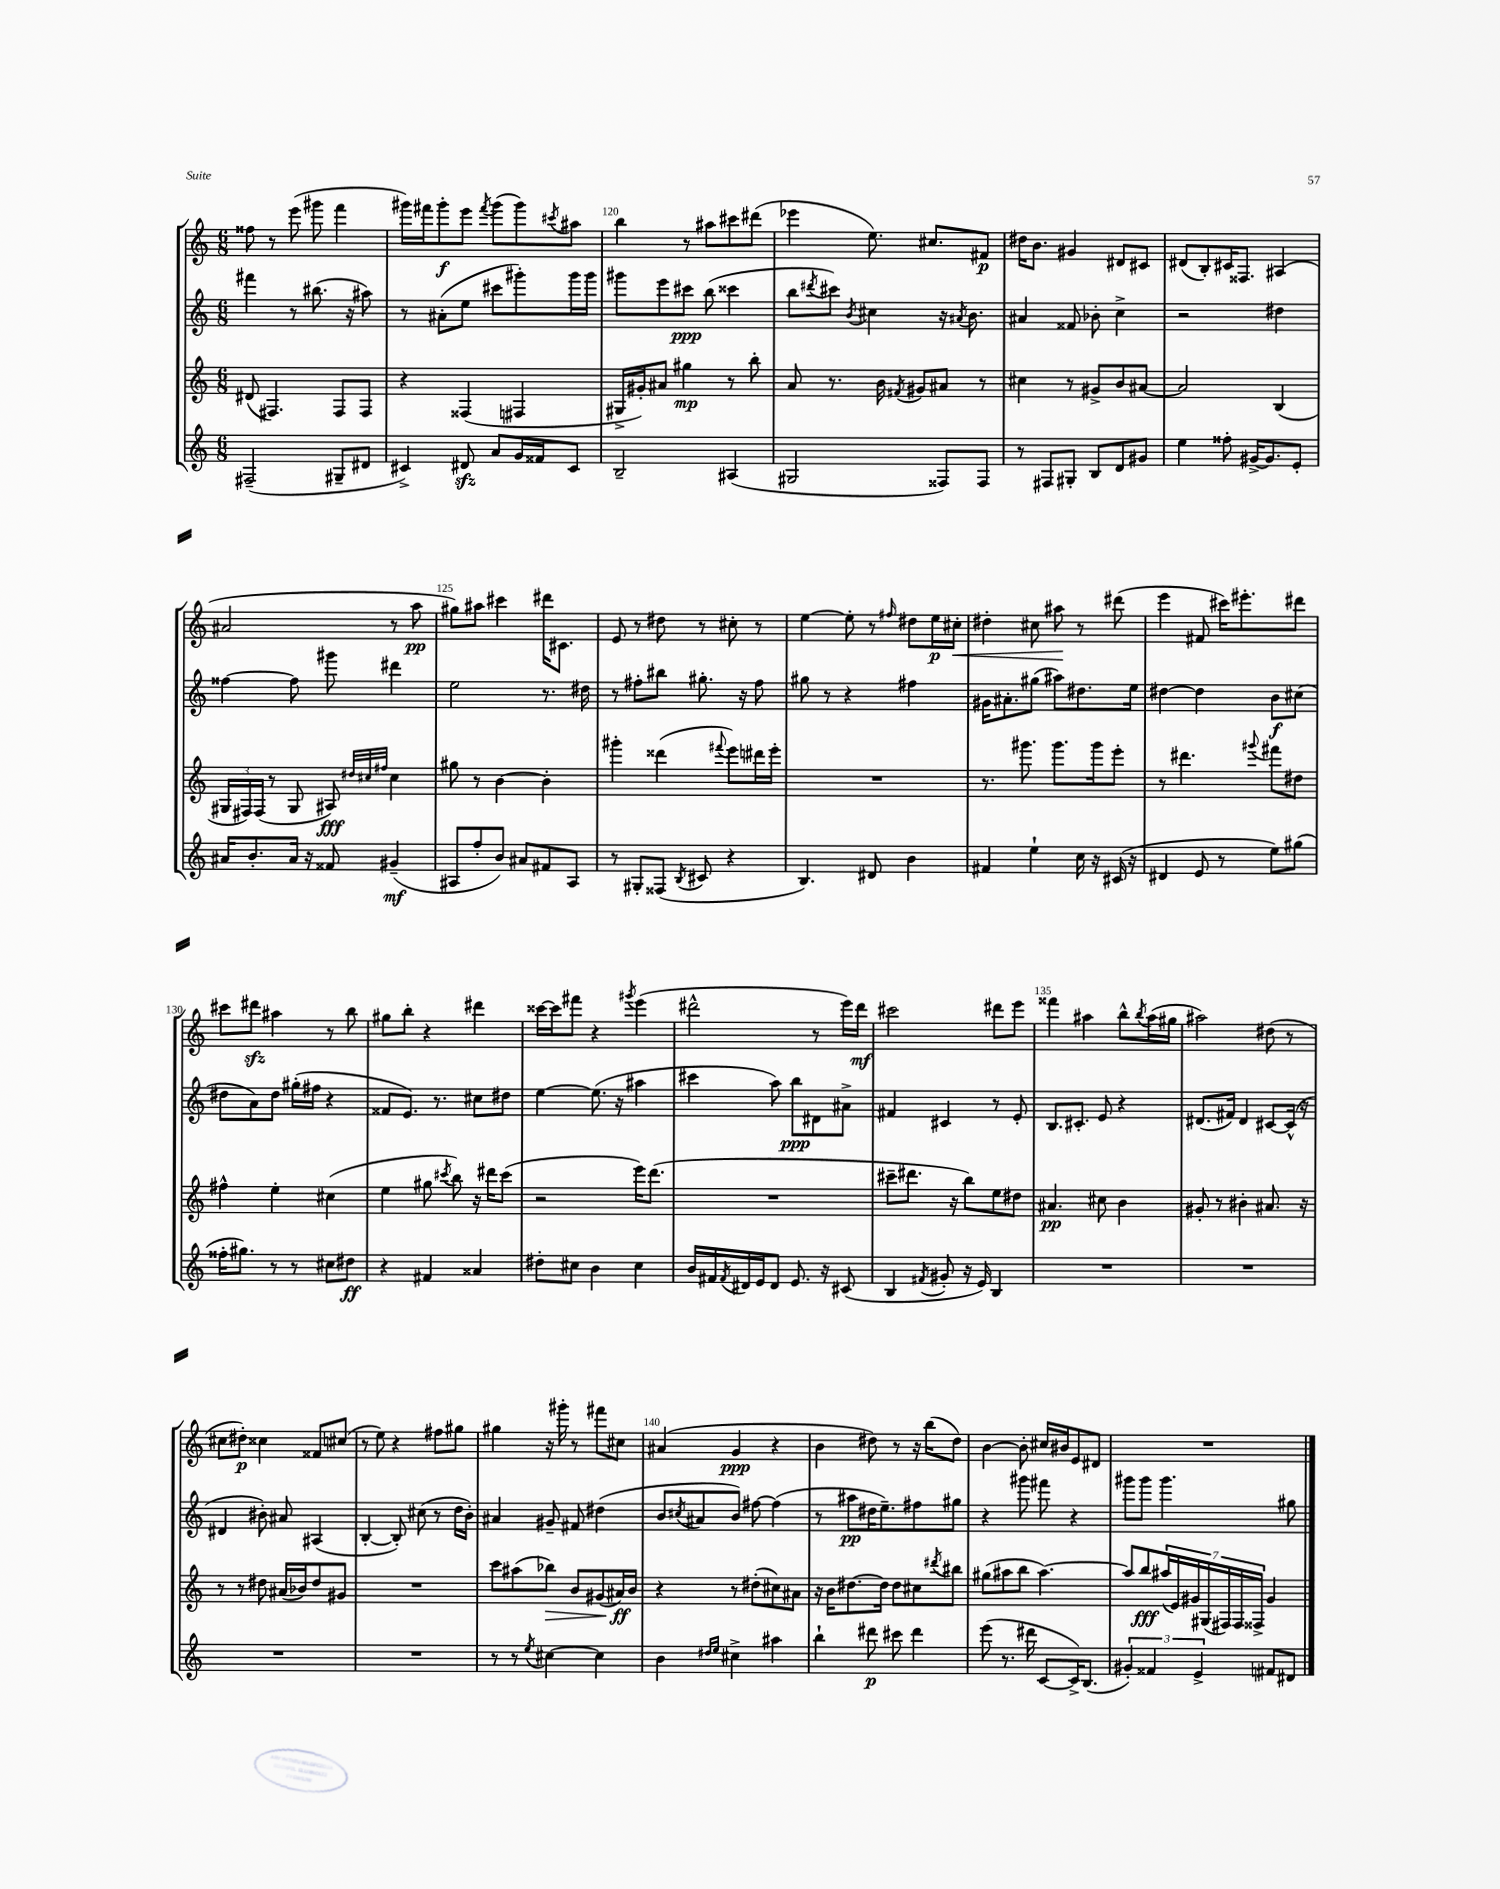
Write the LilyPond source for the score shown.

<<
\new StaffGroup <<
\new Staff = "s0" {
    \clef treble \key c \major \numericTimeSignature \time 6/8
    fisis''8 r8 e'''8( gis'''8 f'''4 |
    gis'''16) fis'''16 gis'''8-.\f e'''8 \acciaccatura { fis'''8 } gis'''8( gis'''8) \acciaccatura { cis'''8 } ais''8 |
    b''4 r8 ais''8 cis'''8 dis'''8( |
    ees'''4 e''8.) cis''8. fis'8\p |
    dis''16 b'8. gis'4 dis'8 cis'8 |
    dis'8( b8-.) cis'16 fisis8. ais4( |
    ais'2 r8 a''8\pp |
    gis''8) ais''8 cis'''4 dis'''16 cis'8. |
    e'8 r8 dis''8 r8 cis''8-. r8 |
    e''4~ e''8-. r8 \grace { fis''16 } dis''8 e''16\p cis''16-.\< |
    dis''4-. cis''8 ais''8\! r8 dis'''8( |
    e'''4 fis'8 cis'''16) eis'''8.-. dis'''8 |
    cis'''8 dis'''8\sfz ais''4 r8 b''8 |
    gis''8 b''8-. r4 dis'''4 |
    cisis'''16~ cisis'''16 fis'''8 r4 \acciaccatura { gis'''8 } e'''4( |
    dis'''2-^ r8 e'''16) dis'''16\mf |
    cis'''2 dis'''8 e'''8 |
    fisis'''4 ais''4 b''8-^ \acciaccatura { b''8 } ais''16( gis''16 |
    ais''2) dis''8( r8 |
    cis''8 dis''8-.\p) cisis''4 fisis'8 cis''8( |
    r8 e''8) r4 fis''8 gis''8 |
    gis''4 r16 gis'''16-. r8 fis'''8 cis''8 |
    ais'4( g'4\ppp r4 |
    b'4 dis''8) r8 r16 b''16( dis''8) |
    b'4~ b'8-. cis''16 bis'16 e'8 dis'8 |
    R2. \bar "|." |
}
\new Staff = "s1" {
    \clef treble \key c \major \numericTimeSignature \time 6/8
    fis'''4 r8 bis''8.( r16 ais''8) |
    r8 ais'8-.( e''8 cis'''8 gis'''8-.) gis'''16 gis'''16 |
    gis'''8 e'''8 cis'''8\ppp b''8( cisis'''4 |
    b''8 \acciaccatura { dis'''8 } cis'''8) \acciaccatura { b'8 } cis''4 r16 \acciaccatura { ais'8 } b'8. |
    ais'4 fisis'8 bes'8-. c''4-> |
    r2 dis''4 |
    fisis''4~ fisis''8 gis'''8 dis'''4 |
    e''2 r8. dis''16 |
    r8 fis''8-. bis''8 gis''8.-. r16 fis''8 |
    gis''8 r8 r4 fis''4 |
    gis'16 ais'8.-. gis''8( ais''8) dis''8. e''16 |
    dis''4~ dis''4 b'8\f cis''8( |
    dis''8 a'8) dis''8 gis''16-.( fis''16 r4 |
    fisis'8 e'8.) r8. cis''8 dis''8 |
    e''4~ e''8.( r16 ais''4 |
    cis'''4 a''8) b''8\ppp dis'8 ais'8-> |
    fis'4 cis'4 r8 e'8-. |
    b8. cis'8.-. e'8 r4 |
    dis'8.( fis'16) dis'4 cis'8~ cis'16-^( r16 |
    dis'4 bis'8-.) ais'8 ais4( |
    b4~-. b8-.) cis''8( r8 d''16 b'16-.) |
    ais'4 gis'8-- fis'8 dis''4( |
    b'8 \acciaccatura { cis''8 } ais'8 b'8) fis''8~ fis''4( |
    r8 ais''8\pp dis''16 e''8.--) fis''8 gis''8 |
    r4 gis'''8 fis'''8 r4 |
    gis'''8 gis'''8 gis'''4. gis''8 \bar "|." |
}
\new Staff = "s2" {
    \clef treble \key c \major \numericTimeSignature \time 6/8
    dis'8( fis4.) fis8 fis8 |
    r4 fisis4( fis4 |
    gis16-> gis'16-.) ais'8 gis''4\mp r8 b''8-. |
    a'8 r8. b'16 \acciaccatura { fis'8 } gis'8 ais'8 r8 |
    cis''4 r8 gis'8-> b'8 ais'8~ |
    ais'2 b4( |
    \tuplet 3/2 { gis16 fis16) fis16( } r8 gis8 ais8\fff) \grace { dis''32 cis''32 fis''32 } cis''4 |
    gis''8 r8 b'4~ b'4-. |
    gis'''4-. disis'''4( \appoggiatura { fis'''8 } e'''8) dis'''16 e'''16-. |
    R2. |
    r8. gis'''8. gis'''8. gis'''16 e'''8-. |
    r8 dis'''4. \appoggiatura { gis'''8 } fis'''8 dis''8 |
    fis''4-^ e''4-. cis''4( |
    e''4 gis''8 \acciaccatura { cis'''8 } b''8) r16 dis'''16 cis'''8( |
    r2 e'''16) d'''8.( |
    R2. |
    cis'''8-- dis'''8. r16 b''8) e''8 dis''8 |
    ais'4.\pp cis''8 b'4 |
    gis'8-. r8 bis'4-. ais'8. r16 |
    r8 r8 dis''8 ais'16( bes'16) dis''8 gis'8 |
    R2. |
    c'''8 ais''8( bes''8\>) b'8 gis'8( ais'16\ff\!) b'16 |
    r4 r8 dis''8-.( cis''8) ais'8 |
    r16 b'16 dis''8.~ dis''16 dis''8 cis''8 \acciaccatura { dis'''8 } bis''8 |
    gis''8( ais''8 b''8 ais''4.~) |
    ais''8 b''8\fff \tuplet 7/4 { ais''16( e'16) gis'16 gis16( fis16) fis16 fisis16-> } gis'4 \bar "|." |
}
\new Staff = "s3" {
    \clef treble \key c \major \numericTimeSignature \time 6/8
    fis2--( gis8-- dis'8 |
    cis'4->) dis'8\sfz a'8 g'16 fisis'16 cis'8 |
    b2-- ais4( |
    gis2 fisis8) fisis8 |
    r8 fis8 gis8-. b8 d'8 gis'8 |
    e''4 fisis''8-. gis'16~-> gis'8. e'8-. |
    ais'16 b'8.-. ais'16 r16 fisis'8 gis'4--\mf( |
    ais8 f''8-. b'8) ais'8 fis'8 ais8 |
    r8 gis8-. fisis8( \acciaccatura { b8 } cis'8 r4 |
    b4.) dis'8 b'4 |
    fis'4 e''4-! c''16 r16 cis'16( r16 |
    dis'4 e'8 r8 e''8) gis''8( |
    fisis''16-. gis''8.) r8 r8 cis''8 dis''8\ff |
    r4 fis'4 aisis'4 |
    dis''8-. cis''8 b'4 cis''4 |
    b'16 fis'16 \acciaccatura { fis'8 } dis'16 e'16 dis'8 e'8. r16 cis'8( |
    b4 \acciaccatura { fis'8 } gis'8-. r16 e'16) b4 |
    R2. |
    R2. |
    R2. |
    R2. |
    r8 r8 \acciaccatura { e''8 } cis''4~ cis''4 |
    b'4 \grace { dis''16 e''16 } cis''4-> ais''4 |
    b''4-! dis'''8\p cis'''8 dis'''4 |
    e'''8( r8. dis'''16 c'8~ c'16->) b8.( |
    \tuplet 3/2 { gis'4-.) fisis'4 e'4-> } fis'8 dis'8 \bar "|." |
}
>>
>>
\layout { \context { \Score currentBarNumber = #118 \override BarNumber.break-visibility = ##(#f #t #t) barNumberVisibility = #(every-nth-bar-number-visible 5) } }
